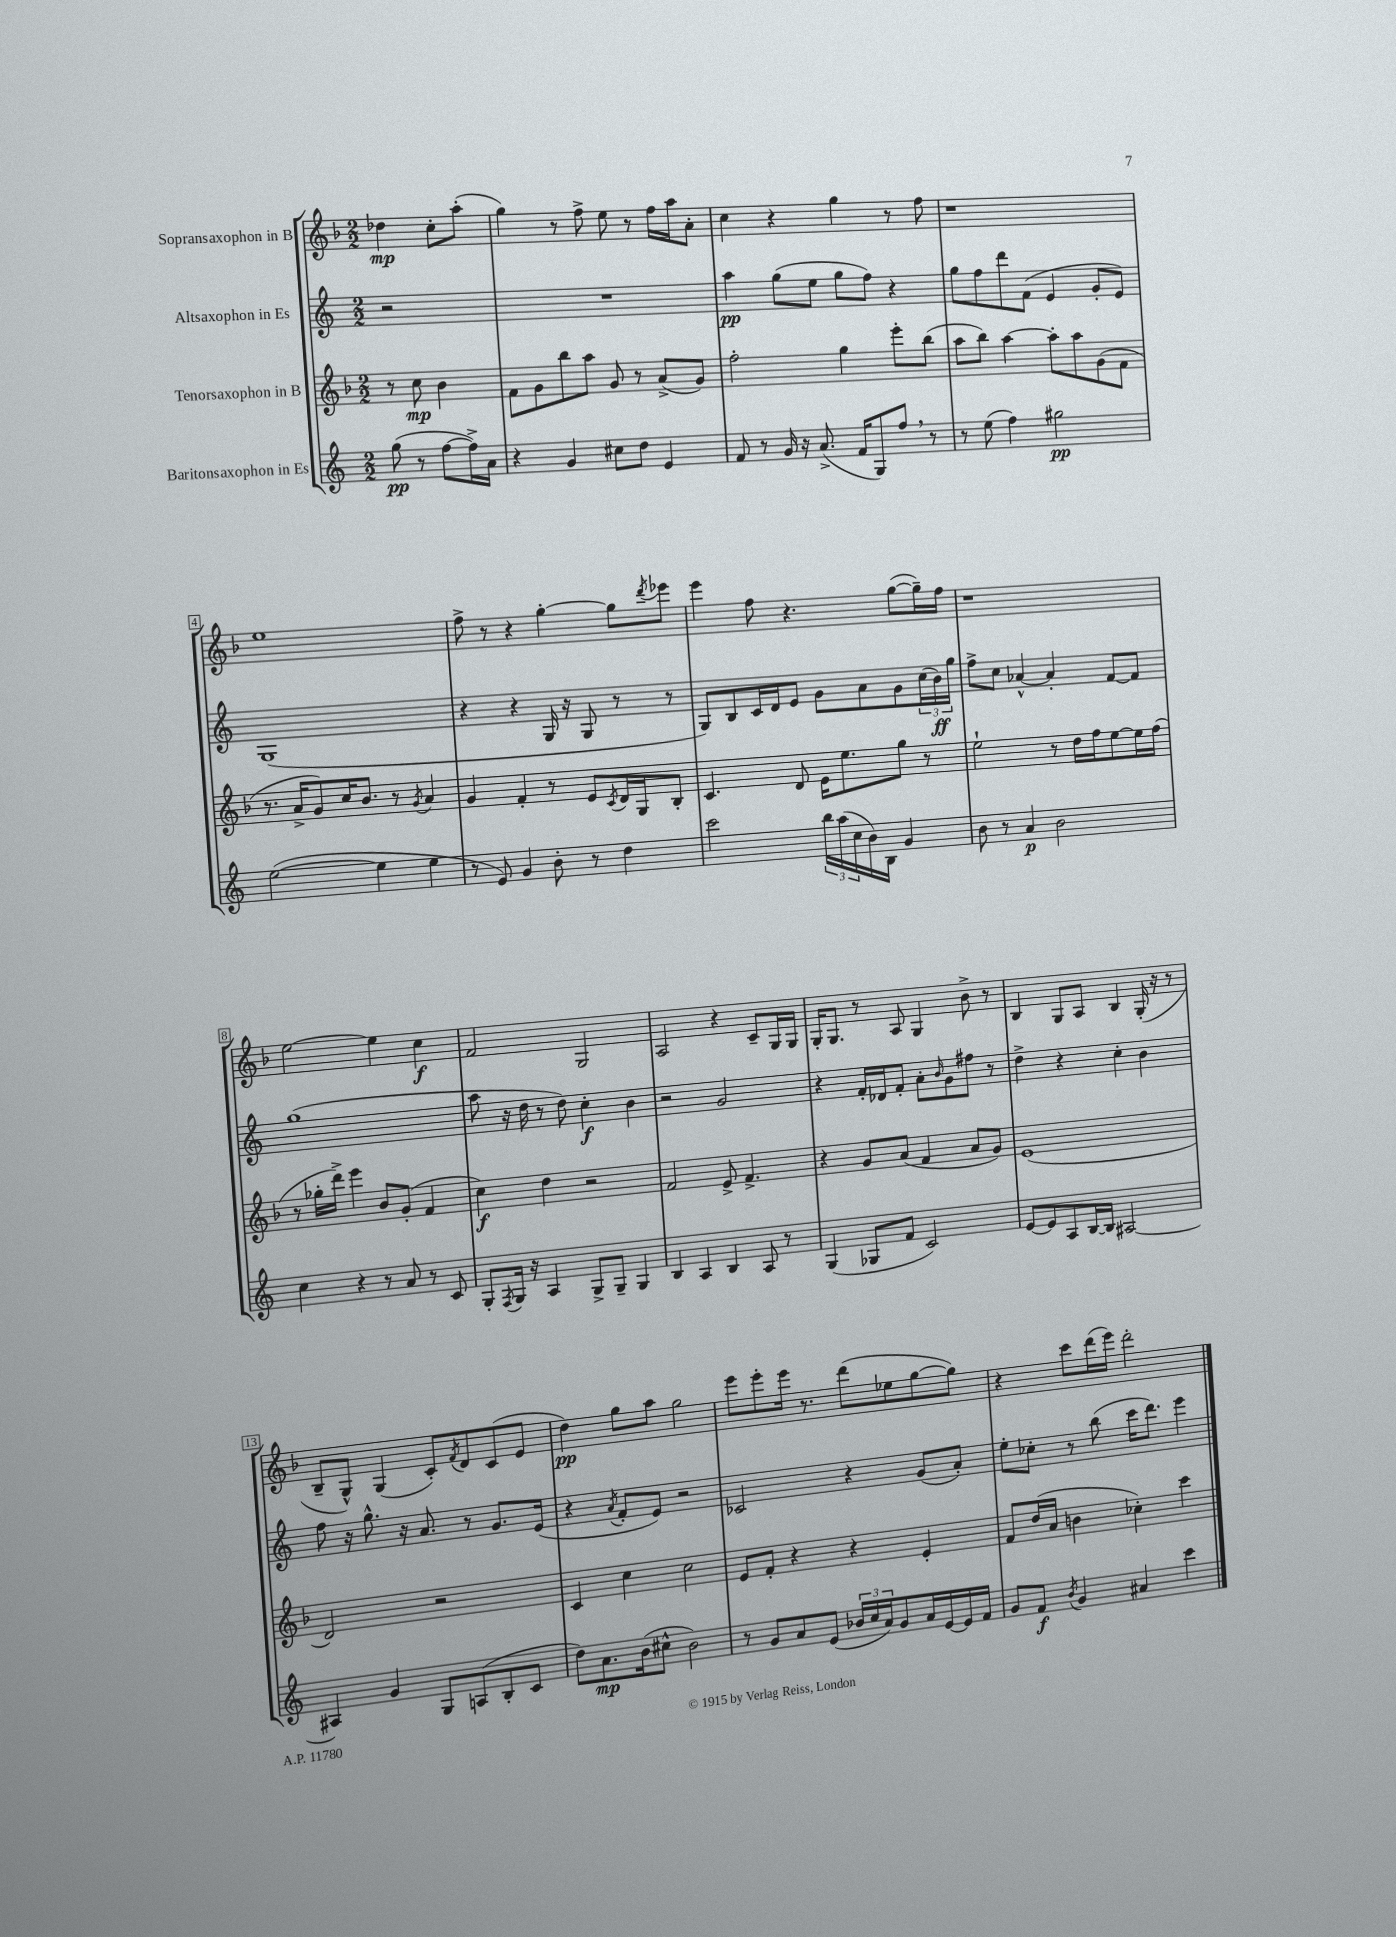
<<
\new StaffGroup <<
\new Staff = "s0" \with { instrumentName = "Sopransaxophon in B" } {
    \clef treble \key f \major \numericTimeSignature \time 2/2 \partial 2
    des''4\mp c''8-. a''8-.( |
    g''4) r8 f''8-> e''8 r8 f''16 a''16 a'8-. |
    c''4 r4 g''4 r8 f''8 |
    r1 |
    e''1 |
    f''8-> r8 r4 g''4~-. g''8 \acciaccatura { d'''8 } ees'''8 |
    e'''4 f''8 r4. g''8~( g''16--) f''16 |
    r1 |
    e''2~ e''4 c''4\f |
    f'2 g2 |
    a2 r4 c'8-- g16 g16 |
    g16-. g8. r8 a8 g4 bes'8-> r8 |
    bes4 g8 a8 bes4 g16-.( r16 r8 |
    bes8-- g8-^) g4( c'8-.) \acciaccatura { f'8 } d'8 c'8( e'8 |
    d''4\pp) g''8 a''8 g''2 |
    e'''8 e'''8-. e'''16 r8. d'''8( ees''8 g''8~ g''8) |
    r4 c'''8 d'''16( e'''16) d'''2-. \bar "|." |
}
\new Staff = "s1" \with { instrumentName = "Altsaxophon in Es" } {
    \clef treble \key c \major \numericTimeSignature \time 2/2 \partial 2
    r2 |
    R1 |
    a''4\pp g''8( e''8 g''8 f''8) r4 |
    g''8 f''8 d'''8 f'8( e'4 g'8-. e'8) |
    g1( |
    r4 r4 g16 r16 g8 r8 r8 |
    g8) b8 c'16 d'16 e'8 g'8 a'8 g'8 \tuplet 3/2 { c''16( b'16\ff) g''16 } |
    f''8-> c''8 aes'4~-^ aes'4-. f'8~ f'8 |
    g''1( |
    a''8 r16 d''16 r8 d''8) c''4-.\f b'4 |
    r2 g'2 |
    r4 f'16-. des'16 f'8-. a'8-. \grace { b'16 } g'8 fis''8 r8 |
    d''4-> r4 c''4-. b'4 |
    f''8 r16 g''8.-^ r16 a'8. r8 g'8. e'16( |
    r4 \acciaccatura { a'8 } f'8-. e'8) r2 |
    ces'2 r4 g'8( a'8-.) |
    e''8-. ces''8-. r8 b''8( c'''16 d'''8.) e'''4 \bar "|." |
}
\new Staff = "s2" \with { instrumentName = "Tenorsaxophon in B" } {
    \clef treble \key f \major \numericTimeSignature \time 2/2 \partial 2
    r8 c''8\mp bes'4 |
    f'8 g'8 bes''8 a''8 g'8 r8 a'8->( g'8) |
    f''2-. g''4 e'''8-. bes''8( |
    a''8 bes''8) a''4~ a''8-. a''8 g'8( f'8 |
    r8. a'16-> g'8) c''16 bes'8. r8 \acciaccatura { g'8 } a'4 |
    g'4 f'4-. r8 e'8 \acciaccatura { c'8 } d'16 g16 bes8-. |
    c'4. d'8 e'16 e''8. g''8 r8 |
    e''2-! r8 d''16 f''16 e''8~ e''16 f''16( |
    r8 ges''16-. d'''16->) e'''4 bes'8 g'8-.( f'4 |
    c''4\f) d''4 r2 |
    f'2 e'8-> f'4.-> |
    r4 g'8 a'8( f'4 a'8 g'8) |
    e'1( |
    d'2) r2 |
    c'4 c''4 c''2 |
    e'8 f'8-. r4 r4 e'4-. |
    f'8 d''16( a'16 b'4 ces''4-.) c'''4 \bar "|." |
}
\new Staff = "s3" \with { instrumentName = "Baritonsaxophon in Es" } {
    \clef treble \key c \major \numericTimeSignature \time 2/2 \partial 2
    g''8\pp( r8 f''8~ f''16->) a'16 |
    r4 g'4 cis''8 d''8 e'4 |
    f'8 r8 g'16 r16 a'8.->( f'16 g8) f''8 \breathe r8 |
    r8 e''8( f''4) gis''2\pp |
    e''2~( e''4 e''4 |
    r8 e'8) g'4 b'8-. r8 d''4 |
    c'''2 \tuplet 3/2 { b''16 a''16( c''16 } b'16) b16 g'4 |
    b'8 r8 a'4\p b'2 |
    c''4 r4 r8 a'8 r8 c'8 |
    g8-. \acciaccatura { f8 } g16 r16 a4 g8-> g8-- g4 |
    b4 a4 b4 a8 r8 |
    g4( ges8 f'8 c'2) |
    e'8~ e'8 a8 b16~ b16 ais2~ |
    ais4 g'4 g8 a8( b8-. c'8 |
    d''8) a'8.\mp b'16( cis''8-^ b'2) |
    r8 g'8 a'8 e'8( \tuplet 3/2 { bes'16 c''16 a'16) } g'8 a'16 e'16~ e'16 f'16 |
    g'8 f'8\f \acciaccatura { b'8 } g'4 ais'4 c'''4 \bar "|." |
}
>>
>>
\layout { \context { \Score \override BarNumber.stencil = #(make-stencil-boxer 0.1 0.3 ly:text-interface::print) } }
